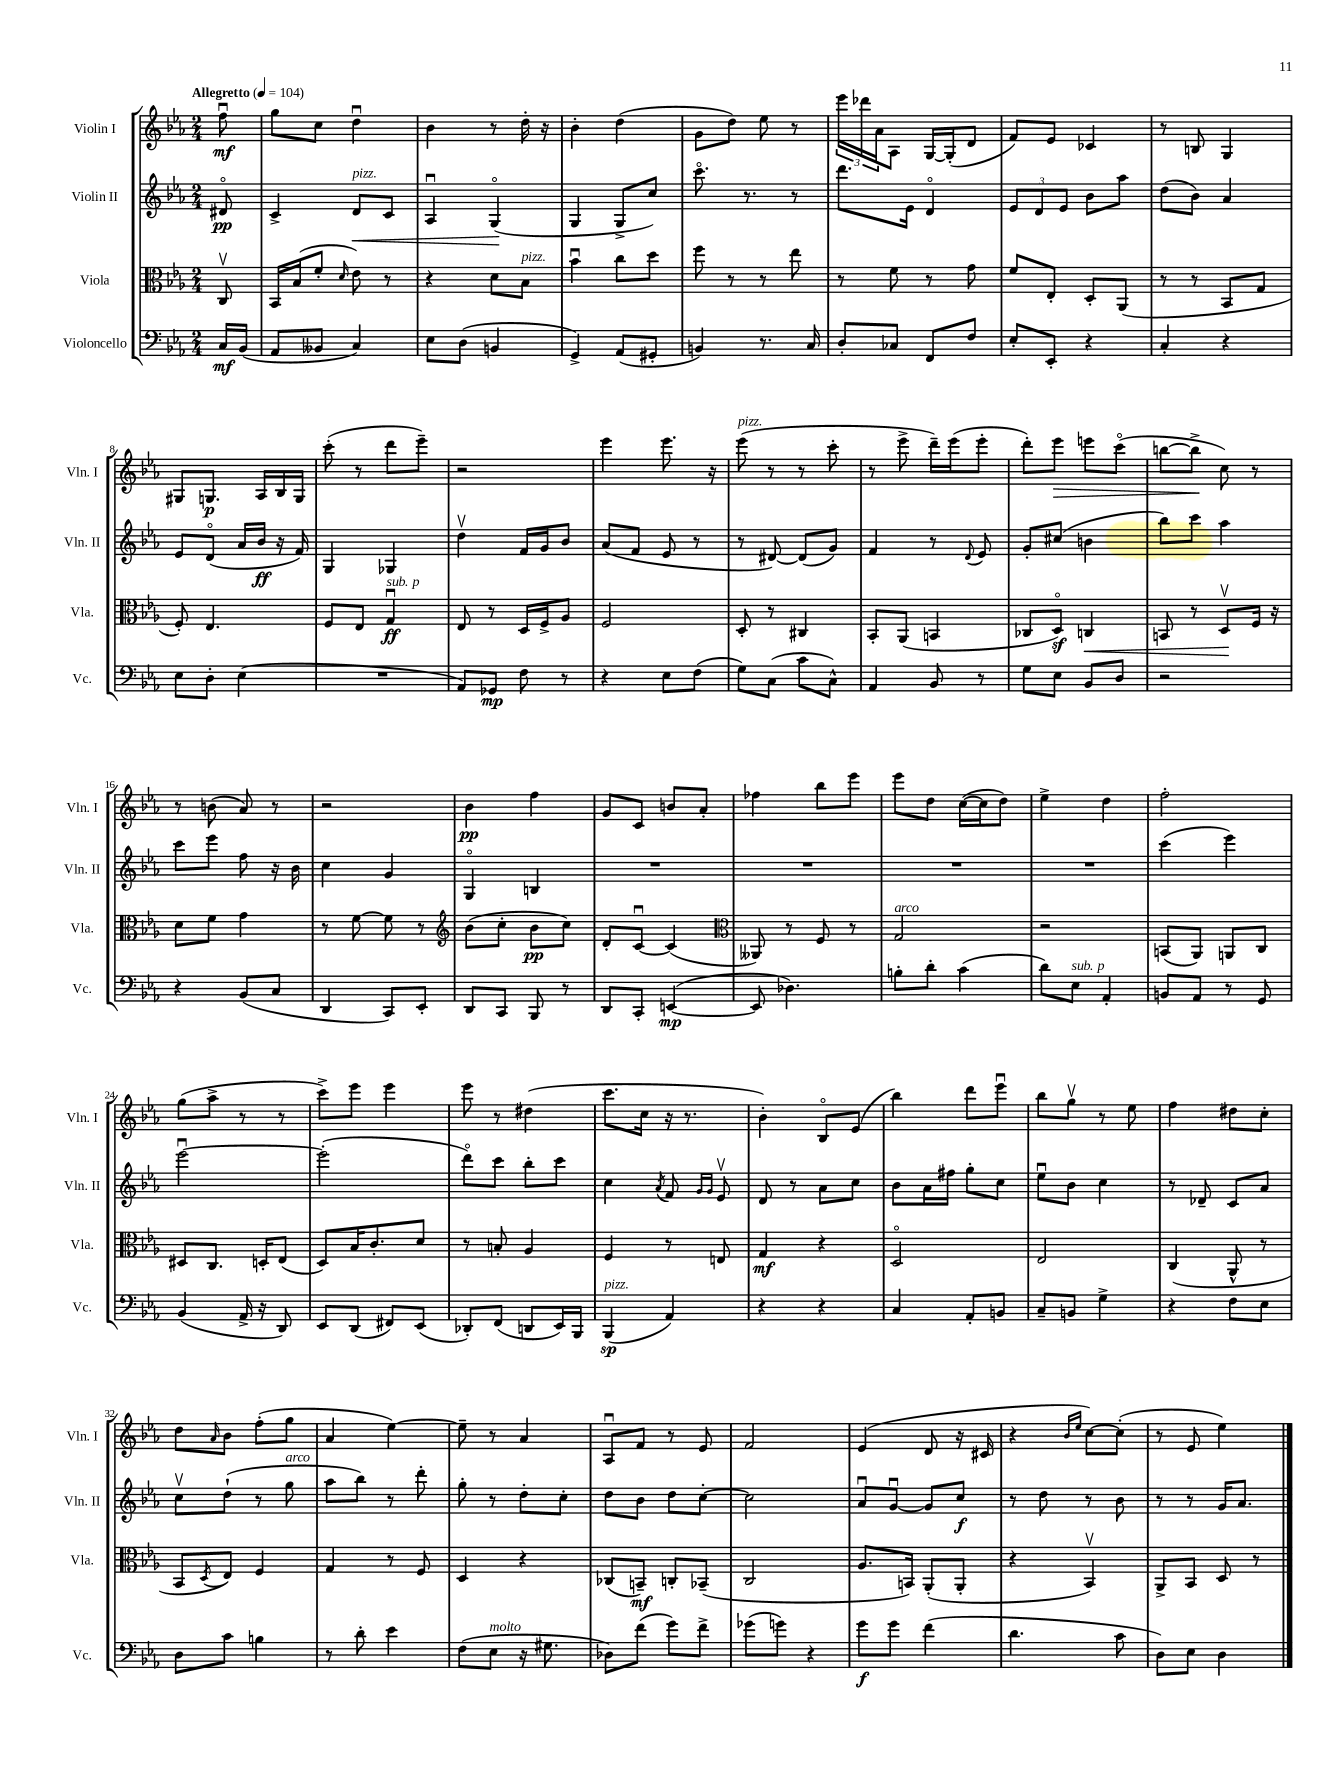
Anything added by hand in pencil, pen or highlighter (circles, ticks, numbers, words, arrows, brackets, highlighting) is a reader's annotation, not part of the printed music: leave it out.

**kern	**dynam	**kern	**dynam	**kern	**dynam	**kern	**dynam
*part4	*part4	*part3	*part3	*part2	*part2	*part1	*part1
*staff4	*staff4	*staff3	*staff3	*staff2	*staff2	*staff1	*staff1
*I"Violoncello	*	*I"Viola	*	*I"Violin II	*	*I"Violin I	*
*I'Vc.	*	*I'Vla.	*	*I'Vln. II	*	*I'Vln. I	*
*clefF4	*	*clefC3	*	*clefG2	*	*clefG2	*
*k[b-e-a-]	*	*k[b-e-a-]	*	*k[b-e-a-]	*	*k[b-e-a-]	*
*M2/4	*	*M2/4	*	*M2/4	*	*M2/4	*
*MM104	*	*MM104	*	*MM104	*	*MM104	*
=	=	=	=	=	=	=	=
!	!	!	!	!	!	!LO:TX:a:B:t=Allegretto	!
16C/LL	mf	8Cv/	.	8d#X/	pp	8ffu\	mf
(16BB-/JJ	.	.	.	.	.	.	.
=1	=1	=1	=1	=1	=1	=1	=1
8AA-/L	.	16BB-/LL	.	4c^/	.	8gg\L	.
.	.	(16B-/J	.	.	.	.	.
8BB--X/J	.	8f'/J	.	.	.	8cc\J	.
.	.	16qqd/	.	.	.	.	.
!	!	!	!	!LO:TX:a:i:t=pizz.	!	!	!
!	!	!	!	!	!LO:HP:b	!	!
4C/)	.	8e-\)	.	8d/L	<	4ddu\	.
.	.	8r	.	8c/J	.	.	.
=2	=2	=2	=2	=2	=2	=2	=2
8E-\L	.	4r	.	4A-u/	.	4b-\	.
(8D\J	.	.	.	.	.	.	.
4BBn/	.	8d\L	.	(4G/	.	8r	.
!	!	!LO:TX:a:i:t=pizz.	!	!	!	!	!
.	.	8B-\J	.	.	.	16dd'\	.
.	.	.	.	.	.	16r	.
.	.	.	.	.	[	.	.
=3	=3	=3	=3	=3	=3	=3	=3
4GG^/)	.	4b-u\	.	4G/	.	4b-'\	.
(8AA-/L	.	8cc\L	.	8G^/L	.	(4dd\	.
8GG#X'/J	.	8dd\J	.	8cc/J)	.	.	.
=4	=4	=4	=4	=4	=4	=4	=4
4BBn/)	.	8ff\	.	8.ccc\	.	8g\L	.
.	.	8r	.	.	.	8dd\J)	.
.	.	.	.	8.r	.	.	.
8.r	.	8r	.	.	.	8ee-\	.
.	.	8ee-\	.	8r	.	8r	.
16C/	.	.	.	.	.	.	.
=5	=5	=5	=5	=5	=5	=5	=5
8D'/L	.	8r	.	8.ddd\L	.	24eee-\LL	.
.	.	.	.	.	.	24ddd-X\	.
.	.	.	.	.	.	24a-\J	.
8C-X/J	.	8f\	.	.	.	8A-\J	.
.	.	.	.	16e-\Jk	.	.	.
8FF/L	.	8r	.	4d/	.	[16G/LL	.
.	.	.	.	.	.	(16G'/J]	.
8F/J	.	8g\	.	.	.	8d/J	.
=6	=6	=6	=6	=6	=6	=6	=6
8E-'/L	.	8f/L	.	12e-/L	.	8f/L)	.
.	.	.	.	12d/	.	.	.
8EE-'/J	.	8E-'/J	.	.	.	8e-/J	.
.	.	.	.	12e-/J	.	.	.
4r	.	8D'/L	.	8b-\L	.	4c-X/	.
.	.	(8AA-/J	.	8aa-\J	.	.	.
=7	=7	=7	=7	=7	=7	=7	=7
4C'/	.	8r	.	(8dd\L	.	8r	.
.	.	8r	.	8b-\J)	.	8Bn/	.
4r	.	8BB-/L	.	4a-/	.	4G/	.
.	.	8G/J	.	.	.	.	.
!!LO:LB:g=z
=8	=8	=8	=8	=8	=8	=8	=8
8E-\L	.	8F'/)	.	8e-/L	.	8G#X/L	.
8D'\J	.	4.E-/	.	(8d/J	.	8.Gn/J	p
(4E-\	.	.	.	16a-/LL	.	.	.
.	.	.	.	16b-/JJ	ff	16A-/LL	.
.	.	.	.	16r	.	16B-/	.
.	.	.	.	16f/)	.	16G/JJ	.
=9	=9	=9	=9	=9	=9	=9	=9
2r	.	8F/L	.	4G/	.	(8ccc'\	.
.	.	8E-/J	.	.	.	8r	.
!	!	!LO:TX:a:i:t=sub. p	!	!	!	!	!
.	.	4Gu/	ff	4G-X/	.	8ddd\L	.
.	.	.	.	.	.	8eee-~\J)	.
=10	=10	=10	=10	=10	=10	=10	=10
8AA-/L)	.	8E-/	.	4ddv\	.	2r	.
8GG-X/J	mp	8r	.	.	.	.	.
8F\	.	16D/LL	.	16f/LL	.	.	.
.	.	16F^/J	.	16g/J	.	.	.
8r	.	8A-/J	.	8b-/J	.	.	.
=11	=11	=11	=11	=11	=11	=11	=11
4r	.	2F/	.	(8a-/L	.	4eee-\	.
.	.	.	.	8f/J	.	.	.
8E-\L	.	.	.	8e-/	.	8.eee-\	.
(8F\J	.	.	.	8r	.	.	.
.	.	.	.	.	.	16r	.
=12	=12	=12	=12	=12	=12	=12	=12
!	!	!	!	!	!	!LO:TX:a:i:t=pizz.	!
8G\L)	.	8D'/	.	8r	.	(8eee-\	.
(8C\J	.	8r	.	[8d#X/)	.	8r	.
8c\L	.	4C#X/	.	(8d#/L]	.	8r	.
8C^^\J)	.	.	.	8g/J)	.	8ccc'\	.
=13	=13	=13	=13	=13	=13	=13	=13
4AA-/	.	8BB-'/L	.	4f/	.	8r	.
.	.	(8AA-/J	.	.	.	8eee-^\	.
8BB-/	.	4BBn/	.	8r	.	16ddd~\LL)	.
.	.	.	.	.	.	(16eee-\J	.
.	.	.	.	8qqd/	.	.	.
8r	.	.	.	8e-/	.	8eee-'\J	.
=14	=14	=14	=14	=14	=14	=14	=14
8G\L	.	8C-X/L	.	8g'/L	.	8ddd'\L)	.
!	!	!	!	!	!	!	!LO:HP:b
8E-\J	.	8Dz/J)	.	(8cc#X/J	.	8eee-\J	>
!	!	!	!LO:HP:b	!	!	!	!
8BB-/L	.	4Cn/	<	4bn\	.	8eeen\L	.
8D/J	.	.	.	.	.	(8ccc\J	.
=15	=15	=15	=15	=15	=15	=15	=15
2r	.	8BBn/	.	8bb-\L)	.	[8bbn\L	.
.	.	8r	.	8ccc\J	.	8bb^\J]	.
.	.	8Dv/L	.	4aa-\	.	8cc\)	]
.	.	16F/Jk	[	.	.	8r	.
.	.	16r	.	.	.	.	.
!!LO:LB:g=z
=16	=16	=16	=16	=16	=16	=16	=16
4r	.	8d\L	.	8ccc\L	.	8r	.
.	.	8f\J	.	8eee-\J	.	(8bn\	.
(8BB-/L	.	4g\	.	8ff\	.	8a-/)	.
8C/J	.	.	.	16r	.	8r	.
.	.	.	.	16b-\	.	.	.
=17	=17	=17	=17	=17	=17	=17	=17
4DD/	.	8r	.	4cc\	.	2r	.
.	.	[8f\	.	.	.	.	.
8CC/L)	.	8f\]	.	4g/	.	.	.
8EE-'/J	.	8r	.	.	.	.	.
=18	=18	=18	=18	=18	=18	=18	=18
*	*	*clefG2	*	*	*	*	*
8DD/L	.	(8b-\L	.	4G/	.	4b-\	pp
8CC/J	.	8cc'\J	.	.	.	.	.
8BBB-/	.	8b-\L	pp	4Bn/	.	4ff\	.
8r	.	8cc\J)	.	.	.	.	.
=19	=19	=19	=19	=19	=19	=19	=19
8DD/L	.	8d'/L	.	2r	.	8g/L	.
8CC'/J	.	[8cu/J	.	.	.	8c/J	.
([4EEn/	mp	(4c/]	.	.	.	8bn/L	.
.	.	.	.	.	.	8a-'/J	.
=20	=20	=20	=20	=20	=20	=20	=20
*	*	*clefC3	*	*	*	*	*
8EE/]	.	8AA--X/)	.	2r	.	4ff-X\	.
4.D-X\)	.	8r	.	.	.	.	.
.	.	8F/	.	.	.	8bb-\L	.
.	.	8r	.	.	.	8eee-\J	.
=21	=21	=21	=21	=21	=21	=21	=21
!	!	!LO:TX:a:i:t=arco	!	!	!	!	!
8Bn'\L	.	2G/	.	2r	.	8eee-\L	.
8d'\J	.	.	.	.	.	8dd\J	.
(4c\	.	.	.	.	.	([16cc\LL	.
.	.	.	.	.	.	16cc\J]	.
.	.	.	.	.	.	8dd\J)	.
=22	=22	=22	=22	=22	=22	=22	=22
8d\L)	.	2r	.	2r	.	4ee-^\	.
!LO:TX:a:i:t=sub. p	!	!	!	!	!	!	!
8E-\J	.	.	.	.	.	.	.
4AA-'/	.	.	.	.	.	4dd\	.
=23	=23	=23	=23	=23	=23	=23	=23
8BBn/L	.	(8BBn/L	.	(4ccc\	.	2ff'\	.
8AA-/J	.	8AA-/J)	.	.	.	.	.
8r	.	8AAn/L	.	4eee-\)	.	.	.
8GG/	.	8C/J	.	.	.	.	.
!!LO:LB:g=z
=24	=24	=24	=24	=24	=24	=24	=24
(4BB-/	.	8D#X/L	.	[2eee-u\	.	(8gg\L	.
.	.	8.C/J	.	.	.	8aa-^\J	.
16AA-^/	.	.	.	.	.	8r	.
16r	.	16Dn'/KL	.	.	.	.	.
8DD/)	.	(8E-/J	.	.	.	8r	.
=25	=25	=25	=25	=25	=25	=25	=25
8EE-/L	.	8D/L)	.	(2eee-'\]	.	8ccc^\L)	.
(8DD/J	.	16B-/K	.	.	.	8eee-\J	.
.	.	8.c'/	.	.	.	.	.
8FF#X/L)	.	.	.	.	.	4eee-\	.
(8EE-/J	.	8d/J	.	.	.	.	.
=26	=26	=26	=26	=26	=26	=26	=26
8DD-X'/L)	.	8r	.	8ddd\L)	.	8eee-\	.
(8FF/J	.	8Bn'/	.	8ccc\J	.	8r	.
8DDn/L	.	4A-/	.	8bb-'\L	.	(4dd#X\	.
16EE-/L)	.	.	.	8ccc\J	.	.	.
16BBB-/JJ	.	.	.	.	.	.	.
=27	=27	=27	=27	=27	=27	=27	=27
!LO:TX:a:i:t=pizz.	!	!	!	!	!	!	!
(4BBB-/	sp	4F/	.	4cc\	.	8.ccc\L	.
.	.	.	.	.	.	16cc\Jk	.
.	.	.	.	8qa-/	.	.	.
4AA-/)	.	8r	.	8f/	.	16r	.
.	.	.	.	.	.	8.r	.
.	.	.	.	16qqg/LL	.	.	.
.	.	.	.	16qqg/JJ	.	.	.
.	.	8En/	.	8e-v/	.	.	.
=28	=28	=28	=28	=28	=28	=28	=28
4r	.	4G/	mf	8d/	.	4b-'\)	.
.	.	.	.	8r	.	.	.
4r	.	4r	.	8a-\L	.	8B-/L	.
.	.	.	.	8cc\J	.	(8e-/J	.
=29	=29	=29	=29	=29	=29	=29	=29
4C/	.	2D/	.	8b-\L	.	4bb-\)	.
.	.	.	.	16a-\L	.	.	.
.	.	.	.	16ff#X\JJ	.	.	.
8AA-'/L	.	.	.	8gg'\L	.	8ddd\L	.
8BBn/J	.	.	.	8cc\J	.	8eee-u\J	.
=30	=30	=30	=30	=30	=30	=30	=30
8C~/L	.	2E-/	.	8ee-u\L	.	8bb-\L	.
8BBn/J	.	.	.	8b-\J	.	8ggv\J	.
4G^\	.	.	.	4cc\	.	8r	.
.	.	.	.	.	.	8ee-\	.
=31	=31	=31	=31	=31	=31	=31	=31
4r	.	(4C/	.	8r	.	4ff\	.
.	.	.	.	8d-X~/	.	.	.
8F\L	.	8AA-^^/	.	8c/L	.	8dd#X\L	.
8E-\J	.	8r	.	8a-/J	.	8cc'\J	.
!!LO:LB:g=z
=32	=32	=32	=32	=32	=32	=32	=32
8D\L	.	8BB-/L	.	8ccv\L	.	8dd\L	.
.	.	8qD/	.	.	.	16qqa-/	.
8c\J	.	8E-/J)	.	(8dd`\J	.	8b-\J	.
4Bn\	.	4F/	.	8r	.	(8ff'\L	.
!	!	!	!	!LO:TX:a:i:t=arco	!	!	!
.	.	.	.	8gg\	.	8gg\J	.
=33	=33	=33	=33	=33	=33	=33	=33
8r	.	4G/	.	8aa-\L	.	4a-/	.
8d'\	.	.	.	8bb-\J)	.	.	.
4e-\	.	8r	.	8r	.	[4ee-\)	.
.	.	8F/	.	8ddd'\	.	.	.
=34	=34	=34	=34	=34	=34	=34	=34
(8F\L	.	4D/	.	8gg'\	.	8ee-~\]	.
!LO:TX:a:i:t=molto	!	!	!	!	!	!	!
8E-\J	.	.	.	8r	.	8r	.
16r	.	4r	.	8dd'\L	.	4a-/	.
8.G#X\	.	.	.	.	.	.	.
.	.	.	.	8cc'\J	.	.	.
=35	=35	=35	=35	=35	=35	=35	=35
8D-X\L)	.	(8C-X/L	.	8dd\L	.	8A-u/L	.
(8f\J	.	8BBn~/J)	mf	8b-\J	.	8f/J	.
8g\L)	.	8Cn'/L	.	8dd\L	.	8r	.
8f^\J	.	(8BB-X~/J	.	[8cc'\J	.	8e-/	.
=36	=36	=36	=36	=36	=36	=36	=36
(8g-X\L	.	2C/	.	2cc\]	.	2f/	.
8gn\J)	.	.	.	.	.	.	.
4r	.	.	.	.	.	.	.
=37	=37	=37	=37	=37	=37	=37	=37
8g\L	f	8.A-/L	.	8a-u/L	.	(4e-/	.
8g\J	.	.	.	[8gu/J	.	.	.
.	.	16BBn/Jk)	.	.	.	.	.
(4f\	.	(8AA-'/L	.	8g/L]	.	8d/	.
.	.	8AA-'/J	.	8cc/J	f	16r	.
.	.	.	.	.	.	16c#X/	.
=38	=38	=38	=38	=38	=38	=38	=38
4.d\	.	4r	.	8r	.	4r	.
.	.	.	.	8dd\	.	.	.
.	.	.	.	.	.	16qqb-/LL	.
.	.	.	.	.	.	16qqee-/JJ	.
.	.	4BB-v/)	.	8r	.	[8cc\L)	.
8c\	.	.	.	8b-\	.	(8cc'\J]	.
=39	=39	=39	=39	=39	=39	=39	=39
8D\L)	.	8AA-^/L	.	8r	.	8r	.
8E-\J	.	8BB-/J	.	8r	.	8e-/	.
4D\	.	8D/	.	16g/KL	.	4ee-\)	.
.	.	.	.	8.a-/J	.	.	.
.	.	8r	.	.	.	.	.
==	==	==	==	==	==	==	==
*-	*-	*-	*-	*-	*-	*-	*-
